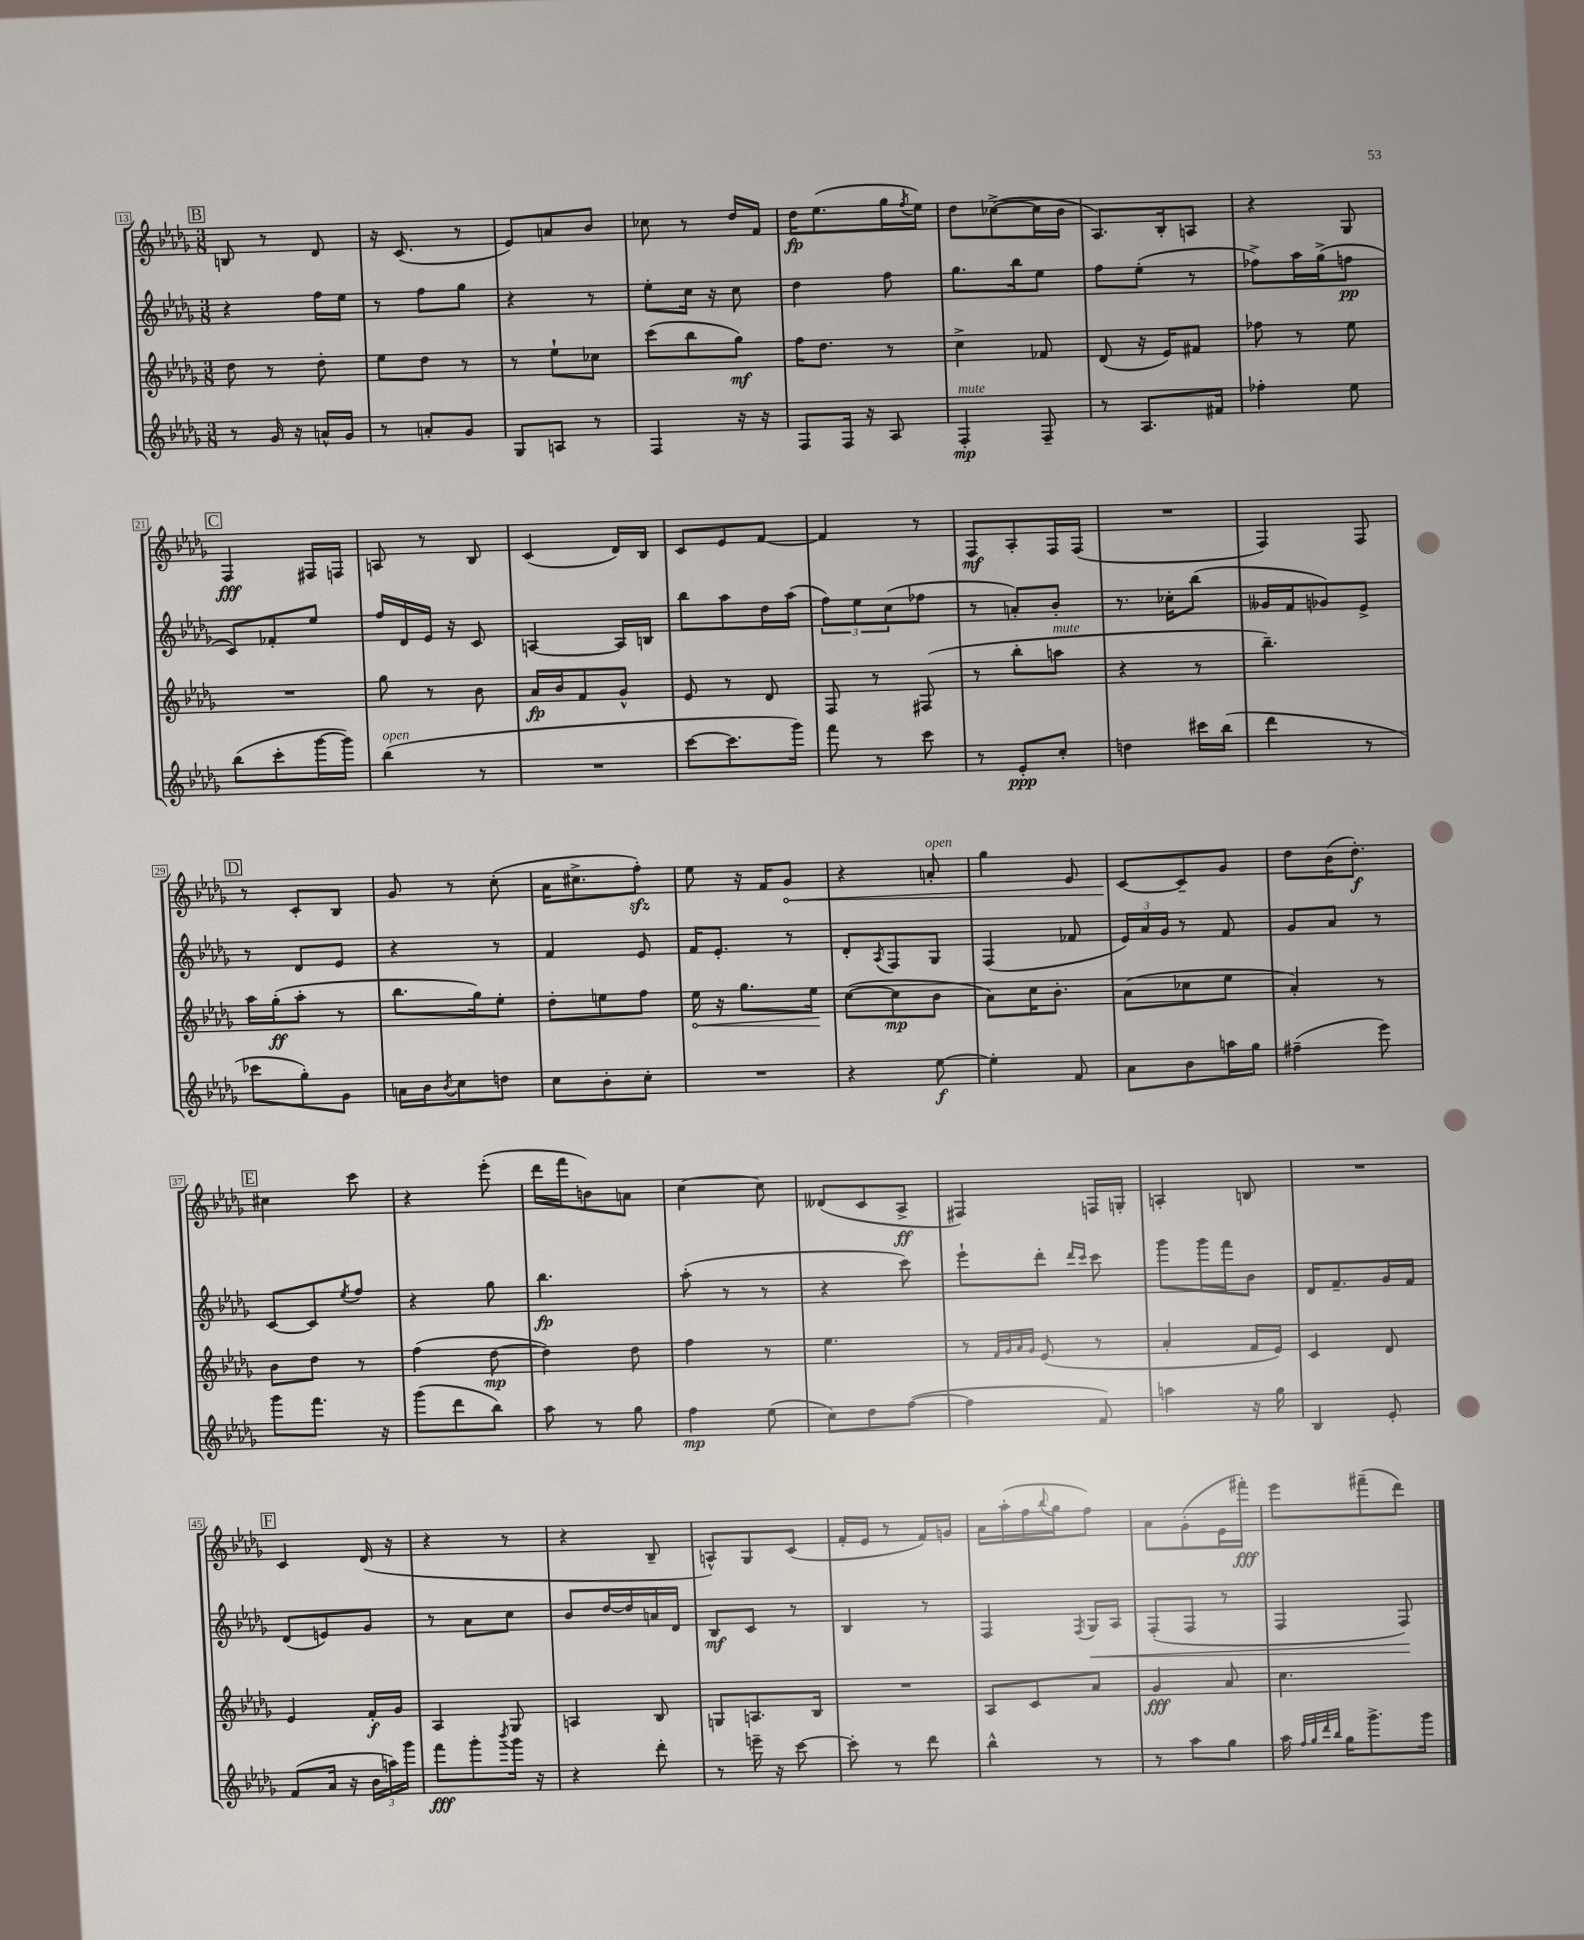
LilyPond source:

<<
\new StaffGroup <<
\new Staff = "s0" {
    \clef treble \key des \major \numericTimeSignature \time 3/8
    \mark \markup { \box "B" } b8 r8 des'8 |
    r16 c'8.( r8 |
    ees'8) a'8 bes'8 |
    ces''8 r8 des''16 f'16 |
    des''16\fp ees''8.( ges''16 \acciaccatura { f''8 } ees''16) |
    des''8 ces''8~->( ces''16 bes'16 |
    aes8.) bes16-. a8 |
    r4 ges8 |
    \mark \markup { \box "C" } f4\fff fis16 f16 |
    a8 r8 bes8 |
    c'4( des'16) bes16 |
    c'8 ees'8 f'8~ |
    f'4 r8 |
    f8\mf aes8-. f16 f16( |
    R4. |
    f4) f8 |
    \mark \markup { \box "D" } r8 c'8-. bes8 |
    ges'8 r8 c''8-.( |
    aes'16 cis''8.-> f''8-.\sfz) |
    ees''8 r16 f'16 \once \override Hairpin.circled-tip = ##t ges'8\< |
    r4 a'8-.^\markup { \italic "open" } |
    ges''4 ees'8 |
    c'8~\! c'8-- ges'8 |
    des''8 bes'16( des''8.-.\f) |
    \mark \markup { \box "E" } cis''4 c'''8 |
    r4 ees'''8-.( |
    des'''16 f'''16 b'8) a'8 |
    c''4~ c''8 |
    deses'8( c'8 aes8->\ff |
    fis4) f16 g16-. |
    a4-. b8 |
    R4. |
    \mark \markup { \box "F" } c'4 des'16( r16 |
    r4 r8 |
    r4 bes8-- |
    a8-^) ges8 c'8( |
    f'16-. ees'16 r8 f'16) g'16 |
    aes'16 aes''16-.( f''16 \appoggiatura { bes''8 } ges''16 f''8) |
    aes'8 ges'8-.( ees'16 fis'''16-.\fff) |
    ees'''8 fis'''8--( des'''8) \bar "|." |
}
\new Staff = "s1" {
    \clef treble \key des \major \numericTimeSignature \time 3/8
    \mark \markup { \box "B" } r4 f''16 ees''16 |
    r8 f''8 ges''8 |
    r4 r8 |
    ees''8-. c''16 r16 c''8 |
    des''4 f''8 |
    ges''8. bes''16 ees''8 |
    f''8 ees''8-.( r8 |
    fes''8->) aes''16 ges''16->( f''8\pp |
    \mark \markup { \box "C" } c'8) fes'8-. ees''8 |
    f''16 des'16 ees'16 r16 c'8 |
    a4~ a16 b16 |
    bes''8 aes''8 des''16 aes''16( |
    \tuplet 3/2 { f''8) ees''8 c''8( } fes''8 |
    r8 a'8-.) bes'8-. |
    r8. ces''16-. bes''8( |
    geses'16 f'16 ges'8) ees'8-> |
    \mark \markup { \box "D" } r8 des'8 ees'8 |
    r4 r8 |
    f'4 ees'8 |
    f'16 ees'8.-. r8 |
    des'8-. \acciaccatura { aes8 } f8 ges8 |
    f4( fes'8 |
    \tuplet 3/2 { ees'16) aes'16 ges'16 } r8 f'8 |
    ges'8 aes'8 r8 |
    \mark \markup { \box "E" } c'8~ c'8 \acciaccatura { ees''8 } f''8 |
    r4 ges''8 |
    bes''4.\fp |
    aes''8-.( r8 r8 |
    r4 c'''8) |
    ees'''8-! des'''8-. \grace { des'''16 c'''16 } c'''8 |
    ges'''8 ges'''16 f'''16 bes'8 |
    des'16 f'8.-- ges'16 f'16 |
    \mark \markup { \box "F" } des'8( e'8) ges'8 |
    r8 aes'8 c''8 |
    bes'8 des''16~ des''16 a'16 des'16 |
    bes8\mf c'8 r8 |
    bes4 r8 |
    f4 \acciaccatura { f8 } ges16\< aes16 |
    f8-.( f8 r8 |
    f4 f8\!) \bar "|." |
}
\new Staff = "s2" {
    \clef treble \key des \major \numericTimeSignature \time 3/8
    \mark \markup { \box "B" } des''8 r8 des''8-. |
    ees''8 des''8 r8 |
    r8 ees''8-! ces''8 |
    c'''8( bes''8 ges''8\mf) |
    f''16 des''8. r8 |
    c''4-> fes'8 |
    des'8( r16 ees'16) fis'8 |
    fes''8 r8 ees''8 |
    \mark \markup { \box "C" } R4. |
    ges''8 r8 bes'8 |
    aes'16\fp bes'16 f'8 ges'8-^ |
    ees'8 r8 des'8 |
    f8 r8 fis8( |
    r8 bes''8-. a''8^\markup { \italic "mute" } |
    r4 r8 |
    bes''4.--) |
    \mark \markup { \box "D" } aes''16 ges''16-.\ff( aes''8-. r8 |
    bes''8. ges''16) ees''8-. |
    des''8-. e''8 f''8 |
    \once \override Hairpin.circled-tip = ##t ees''16\< r16 ges''8. ees''16\! |
    c''8~( c''8\mp bes'8 |
    aes'8) c''16 bes'8.-. |
    aes'8( ces''8 ees''8 |
    aes'4-.) r8 |
    \mark \markup { \box "E" } bes'8 des''8 r8 |
    f''4( des''8~\mp |
    des''4) des''8 |
    f''4 r8 |
    ees''4. |
    r8 \grace { f'32 ges'32 aes'32 ges'32 } ees'8( r8 |
    aes'4-. f'16 ees'16) |
    c'4 des'8 |
    \mark \markup { \box "F" } ees'4 f'16-.\f ges'16 |
    aes4 ges8 |
    a4 bes8 |
    g8 a8. bes16 |
    R4. |
    aes8 c'8 aes'8 |
    ges'4\fff aes'8 |
    c''4. \bar "|." |
}
\new Staff = "s3" {
    \clef treble \key des \major \numericTimeSignature \time 3/8
    \mark \markup { \box "B" } r8 ges'16 r16 a'16-^ ges'16 |
    r8 a'8-. ges'8 |
    ges8 a8 r8 |
    f4 r16 r16 |
    f8 f16 r16 aes8 |
    f4-.\mp^\markup { \italic "mute" } f8-- |
    r8 aes8. fis'16 |
    fes''4-. ees''8 |
    \mark \markup { \box "C" } bes''8( c'''8-. ges'''16~ ges'''16) |
    bes''4^\markup { \italic "open" }( r8 |
    R4. |
    c'''8~ c'''8. ges'''16) |
    f'''8 r8 c'''8 |
    r8 ees'8-.\ppp c''8-. |
    d''4 cis'''16 bes''16( |
    des'''4 r8 |
    \mark \markup { \box "D" } ces'''8 ges''8-.) ges'8 |
    a'16 bes'16 \acciaccatura { bes'8 } c''8 d''8 |
    c''8 bes'8-. c''8-. |
    R4. |
    r4 ees''8~\f |
    ees''4-. f'8 |
    aes'8 bes'8 a''16 ges''16 |
    fis''4--( ees'''8) |
    \mark \markup { \box "E" } ges'''8 f'''8. r16 |
    ges'''8( des'''8 bes''8) |
    aes''8 r8 ges''8 |
    f''4\mp ees''8( |
    c''8) des''8 f''8~( |
    f''4 f'8) |
    a''4 r16 ges''16 |
    bes4 ees'8-. |
    \mark \markup { \box "F" } f'8( aes'16 r16 \tuplet 3/2 { bes'16 a''16) ges'''16 } |
    f'''8\fff ges'''8-. \acciaccatura { bes'''8 } ges'''16 r16 |
    r4 des'''8-. |
    r8 e'''16-- r16 c'''8~ |
    c'''8-. r8 des'''8 |
    bes''4-^ r8 |
    r8 aes''8 ges''8 |
    aes''16 \grace { f''32 ges''32 des'''32 bes''32 } ges''16 ges'''8.-> ges'''16 \bar "|." |
}
>>
>>
\layout { \context { \Score currentBarNumber = #13 \override BarNumber.stencil = #(make-stencil-boxer 0.1 0.3 ly:text-interface::print) } }
